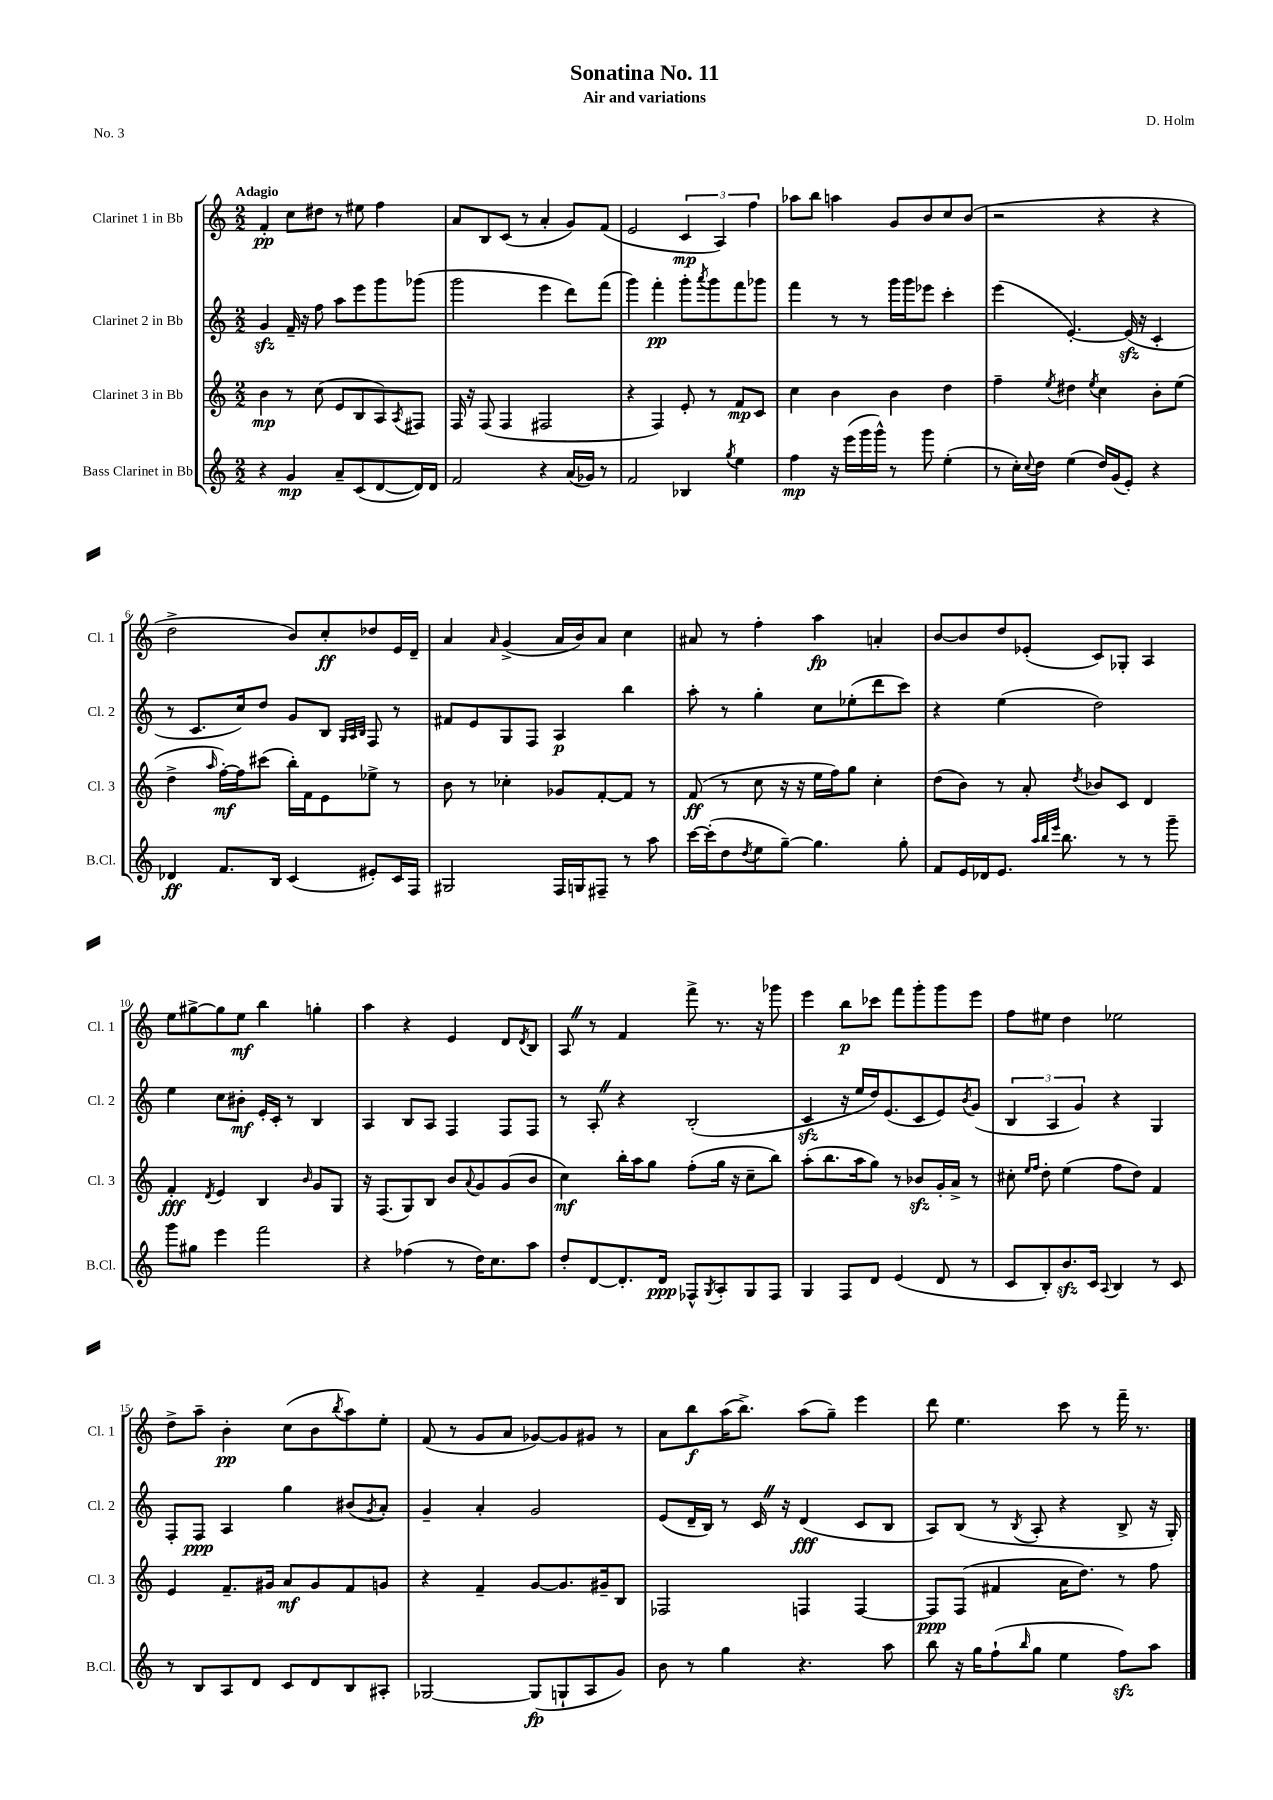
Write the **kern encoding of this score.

**kern	**dynam	**kern	**dynam	**kern	**dynam	**kern	**dynam
*part4	*part4	*part3	*part3	*part2	*part2	*part1	*part1
*staff4	*staff4	*staff3	*staff3	*staff2	*staff2	*staff1	*staff1
*I"Bass Clarinet in Bb	*	*I"Clarinet 3 in Bb	*	*I"Clarinet 2 in Bb	*	*I"Clarinet 1 in Bb	*
*I'B.Cl.	*	*I'Cl. 3	*	*I'Cl. 2	*	*I'Cl. 1	*
*clefG2	*	*clefG2	*	*clefG2	*	*clefG2	*
*k[]	*	*k[]	*	*k[]	*	*k[]	*
*M2/2	*	*M2/2	*	*M2/2	*	*M2/2	*
=1	=1	=1	=1	=1	=1	=1	=1
!	!	!	!	!	!	!LO:TX:a:B:t=Adagio	!
4r	.	4b\	mp	4gzz/	.	4f'/	pp
4g/	mp	8r	.	16f~/	.	8cc\L	.
.	.	.	.	16r	.	.	.
.	.	(8cc\	.	8ff\	.	8dd#X\J	.
8a~/L	.	8e/L	.	8aa\L	.	8r	.
(8c/	.	8B/	.	8eee\	.	8ee#X\	.
[8d/	.	8A/)	.	8ggg\	.	4ff\	.
.	.	8qA/	.	.	.	.	.
16d/L])	.	8F#X/J	.	(8ggg-X\J	.	.	.
16d/JJ	.	.	.	.	.	.	.
=2	=2	=2	=2	=2	=2	=2	=2
2f/	.	16F/	.	2ggg\	.	8a/L	.
.	.	16r	.	.	.	.	.
.	.	(8F/	.	.	.	8B/	.
.	.	4F/	.	.	.	(8c/J	.
.	.	.	.	.	.	8r	.
4r	.	2F#X/	.	4eee\	.	4a'/	.
(16a/LL	.	.	.	8ddd\L)	.	8g/L)	.
16g-X/JJ)	.	.	.	.	.	.	.
8r	.	.	.	(8fff\J	.	(8f/J	.
=3	=3	=3	=3	=3	=3	=3	=3
2f/	.	4r	.	4ggg\)	.	2e/	.
.	.	4F/)	.	4fff'\	pp	.	.
4B-X/	.	8e'/	.	8ggg'\L	.	6c/	mp
.	.	.	.	8qaaa/	.	.	.
.	.	8r	.	8ggg\	.	.	.
.	.	.	.	.	.	6A/)	.
8qgg/	.	.	.	.	.	.	.
4ee\	.	8f/L	mp	8fff\	.	.	.
.	.	.	.	.	.	6ff\	.
.	.	8c/J	.	8ggg-X\J	.	.	.
=4	=4	=4	=4	=4	=4	=4	=4
4ff\	mp	4cc\	.	4fff\	.	8aa-X\L	.
.	.	.	.	.	.	8bb\J	.
16r	.	4b\	.	8r	.	4aan\	.
(16eee\LL	.	.	.	.	.	.	.
16ggg\	.	.	.	8r	.	.	.
16ggg^^\JJ)	.	.	.	.	.	.	.
8r	.	4b\	.	16ggg\LL	.	8g/L	.
.	.	.	.	16ggg\J	.	.	.
8ggg\	.	.	.	8eee-X\J	.	8b/	.
(4ee'\	.	4dd\	.	4ccc'\	.	8cc/	.
.	.	.	.	.	.	(8b/J	.
=5	=5	=5	=5	=5	=5	=5	=5
8r	.	4ff~\	.	(4eee\	.	2r	.
16cc'\LL)	.	.	.	.	.	.	.
8qqcc/	.	.	.	.	.	.	.
16dd\JJ	.	.	.	.	.	.	.
.	.	8qee/	.	.	.	.	.
(4ee\	.	4dd#X\	.	[4.e'/)	.	.	.
.	.	8qee/	.	.	.	.	.
16dd/LL)	.	4cc\	.	.	.	4r	.
(16g/J	.	.	.	.	.	.	.
8e'/J)	.	.	.	(16ezz/]	.	.	.
.	.	.	.	16r	.	.	.
4r	.	8b'\L	.	4c'/	.	4r	.
.	.	(8ee\J	.	.	.	.	.
!!LO:LB:g=z
=6	=6	=6	=6	=6	=6	=6	=6
4d-X/	ff	4dd^\	.	8r	.	2dd^\	.
.	.	.	.	8.c/L	.	.	.
.	.	16qqaa/	.	.	.	.	.
8.f/L	.	[16ff'\LL)	mf	.	.	.	.
.	.	16ff\J]	.	16cc/k)	.	.	.
.	.	(8ccc#X\J	.	8dd/J	.	.	.
16B/Jk	.	.	.	.	.	.	.
(4c/	.	16bb'\LL)	.	8g/L	.	8b/L)	.
.	.	16f\J	.	.	.	.	.
.	.	8e\	.	8B/J	.	8cc'/	ff
.	.	.	.	32qqG/LLL	.	.	.
.	.	.	.	32qqA/	.	.	.
.	.	.	.	32qqB/JJJ	.	.	.
8e#X'/L)	.	8ee-X^\J	.	8F/	.	8dd-X/	.
16c/L	.	8r	.	8r	.	16e/L	.
16F/JJ	.	.	.	.	.	16d~/JJ	.
=7	=7	=7	=7	=7	=7	=7	=7
2G#X/	.	8b\	.	8f#X/L	.	4a/	.
.	.	8r	.	8e/	.	.	.
.	.	.	.	.	.	16qqa/	.
.	.	4cc-X'\	.	8G/	.	(4g^/	.
.	.	.	.	8F/J	.	.	.
16F/LL	.	8g-X/L	.	4A/	p	16a/LL	.
16Gn/J	.	.	.	.	.	16b/J)	.
8F#X~/J	.	[8f'/	.	.	.	8a/J	.
8r	.	8f/J]	.	4bb\	.	4cc\	.
8aa\	.	8r	.	.	.	.	.
=8	=8	=8	=8	=8	=8	=8	=8
[16ccc\LL	.	(8f/	ff	8aa'\	.	8a#X/	.
(16ccc'\J]	.	.	.	.	.	.	.
8dd\	.	8r	.	8r	.	8r	.
8qdd/	.	.	.	.	.	.	.
8ee\	.	8cc\	.	4gg'\	.	4ff'\	.
[8gg~\J)	.	16r	.	.	.	.	.
.	.	16r	.	.	.	.	.
4.gg\]	.	16ee\LL	.	8cc\L	.	4aa\	fp
.	.	16ff\J)	.	.	.	.	.
.	.	8gg\J	.	(8ee-X'\	.	.	.
.	.	4cc'\	.	8ddd\	.	4an'/	.
8gg'\	.	.	.	8ccc\J)	.	.	.
=9	=9	=9	=9	=9	=9	=9	=9
8f/L	.	(8dd\L	.	4r	.	[8b/L	.
16e/L	.	8b\J)	.	.	.	8b/]	.
16d-X/J	.	.	.	.	.	.	.
8.e/J	.	8r	.	(4ee\	.	8dd/	.
.	.	8a'/	.	.	.	(8e-X'/J	.
32qqaa/LLL	.	.	.	.	.	.	.
32qqbb/	.	.	.	.	.	.	.
32qqeee/JJJ	.	.	.	.	.	.	.
8.bb\	.	.	.	.	.	.	.
.	.	8qdd/	.	.	.	.	.
.	.	8b-X/L	.	2dd\)	.	8c/L)	.
8r	.	8c/J	.	.	.	8G-X'/J	.
8r	.	4d/	.	.	.	4A/	.
8ggg~\	.	.	.	.	.	.	.
!!LO:LB:g=z
=10	=10	=10	=10	=10	=10	=10	=10
8ggg\L	.	4f'/	fff	4ee\	.	8ee\L	.
8gg#X\J	.	.	.	.	.	[8gg#X^\	.
.	.	8qd/	.	.	.	.	.
4eee\	.	4e/	.	8cc\L	.	8gg#\]	.
.	.	.	.	8b#X'\J	mf	8ee\J	mf
2fff\	.	4B/	.	16e'/LL	.	4bb\	.
.	.	.	.	16c'/JJ	.	.	.
.	.	.	.	8r	.	.	.
.	.	16qqb/	.	.	.	.	.
.	.	8g/L	.	4B/	.	4ggn'\	.
.	.	8G/J	.	.	.	.	.
=11	=11	=11	=11	=11	=11	=11	=11
4r	.	16r	.	4A/	.	4aa\	.
.	.	(8.F/L	.	.	.	.	.
(4ff-X\	.	8G/)	.	8B/L	.	4r	.
.	.	8B/J	.	8A/J	.	.	.
8r	.	8b/L	.	4F/	.	4e/	.
.	.	8qqa/	.	.	.	.	.
16dd\KL)	.	8g/	.	.	.	.	.
8.cc\	.	.	.	.	.	.	.
.	.	(8g/	.	8F/L	.	8d/L	.
.	.	.	.	.	.	8qd/	.
8aa\J	.	8b/J	.	8F/J	.	8B/J	.
=12	=12	=12	=12	=12	=12	=12	=12
8dd'/L	.	4cc\)	mf	8r	.	8AZ/	.
[8d/	.	.	.	8A'Z/	.	8r	.
8.d'/]	.	16bb'\LL	.	4r	.	4f/	.
.	.	16aa\J	.	.	.	.	.
.	.	8gg\J	.	.	.	.	.
16d/Jk	ppp	.	.	.	.	.	.
8F-X^^/L	.	(8ff'\L	.	(2B'/	.	8fff^\	.
8qG/	.	.	.	.	.	.	.
8A'/	.	16gg\Jk	.	.	.	8.r	.
.	.	16r	.	.	.	.	.
8G/	.	8cc~\L	.	.	.	.	.
.	.	.	.	.	.	16r	.
8F-/J	.	8bb\J)	.	.	.	8ggg-X\	.
=13	=13	=13	=13	=13	=13	=13	=13
4G/	.	(8aa'\L	.	4czz/	.	4eee\	.
.	.	8.bb\	.	.	.	.	.
8F/L	.	.	.	16r	.	8bb\L	p
.	.	16aa\k	.	16ee/LL	.	.	.
8d/J	.	8gg\J)	.	16dd/J)	.	8ccc-X\J	.
.	.	.	.	(8.e/	.	.	.
(4e/	.	8r	.	.	.	8fff\L	.
.	.	8b-Xzz/L	.	8c/	.	8ggg'\	.
8d/	.	16g'/L	.	8e/)	.	8ggg\	.
.	.	16a^/JJ	.	.	.	.	.
.	.	.	.	8qb/	.	.	.
8r	.	8r	.	(8g/J	.	8eee\J	.
=14	=14	=14	=14	=14	=14	=14	=14
8c/L	.	8cc#X'\	.	6B/	.	8ff\L	.
.	.	16qqee/LL	.	.	.	.	.
.	.	16qqff/JJ	.	.	.	.	.
8B'/)	.	8dd'\	.	.	.	8ee#X\J	.
.	.	.	.	6A/	.	.	.
8.bzz/	.	(4ee\	.	.	.	4dd\	.
.	.	.	.	6g/)	.	.	.
16c/Jk	.	.	.	.	.	.	.
8qqA/	.	.	.	.	.	.	.
4B/	.	8ff\L	.	4r	.	2ee-X\	.
.	.	8dd\J)	.	.	.	.	.
8r	.	4f/	.	4G/	.	.	.
8c/	.	.	.	.	.	.	.
!!LO:LB:g=z
=15	=15	=15	=15	=15	=15	=15	=15
8r	.	4e/	.	8F'/L	.	8dd^\L	.
8B/L	.	.	.	8F/J	ppp	8aa~\J	.
8A/	.	8.f~/L	.	4A/	.	4b'\	pp
8d/J	.	.	.	.	.	.	.
.	.	16g#X/Jk	.	.	.	.	.
8c/L	.	8a/L	mf	4gg\	.	(8cc\L	.
8d/	.	8g#/	.	.	.	8b\	.
.	.	.	.	.	.	8qbb/	.
8B/	.	8f/	.	(8b#X/L	.	8aa\)	.
.	.	.	.	8qg/	.	.	.
8A#X'/J	.	8gn/J	.	8a'/J)	.	8ee'\J	.
=16	=16	=16	=16	=16	=16	=16	=16
[2G-X/	.	4r	.	4g~/	.	(8f/	.
.	.	.	.	.	.	8r	.
.	.	4f~/	.	4a'/	.	8g/L	.
.	.	.	.	.	.	8a/J	.
(8G-/L]	fp	[8g/L	.	2g/	.	[8g-X/L)	.
8Gn`/	.	8.g/]	.	.	.	8g-/]	.
8A/	.	.	.	.	.	8g#X/J	.
.	.	16g#X~/k	.	.	.	.	.
8g/J)	.	8B/J	.	.	.	8r	.
=17	=17	=17	=17	=17	=17	=17	=17
8b\	.	2F-X/	.	(8e/L	.	8a\L	.
8r	.	.	.	16d~/L	.	8bb\	f
.	.	.	.	16B/JJ)	.	.	.
4gg\	.	.	.	8r	.	(16aa\K	.
.	.	.	.	.	.	8.bb^\J)	.
.	.	.	.	16cZ/	.	.	.
.	.	.	.	16r	.	.	.
4.r	.	4Fn/	.	(4d/	fff	(8aa\L	.
.	.	.	.	.	.	8gg~\J)	.
.	.	[4F/	.	8c/L	.	4eee\	.
8aa\	.	.	.	8B/J	.	.	.
=18	=18	=18	=18	=18	=18	=18	=18
8bb\	.	8F/L]	ppp	8A/L)	.	8ddd\	.
16r	.	(8F/J	.	(8B/J	.	4.ee\	.
16gg\KL	.	.	.	.	.	.	.
(8ff`\	.	4f#X/	.	8r	.	.	.
16qqbb/	.	.	.	8qB/	.	.	.
8gg\J	.	.	.	8A'/	.	.	.
4ee\	.	16a\KL	.	4r	.	8ccc\	.
.	.	8.dd\J)	.	.	.	.	.
.	.	.	.	.	.	8r	.
8ffzz\L)	.	8r	.	8B^/	.	16fff~\	.
.	.	.	.	.	.	8.r	.
8aa\J	.	8ff\	.	16r	.	.	.
.	.	.	.	16G'/)	.	.	.
==	==	==	==	==	==	==	==
*-	*-	*-	*-	*-	*-	*-	*-
